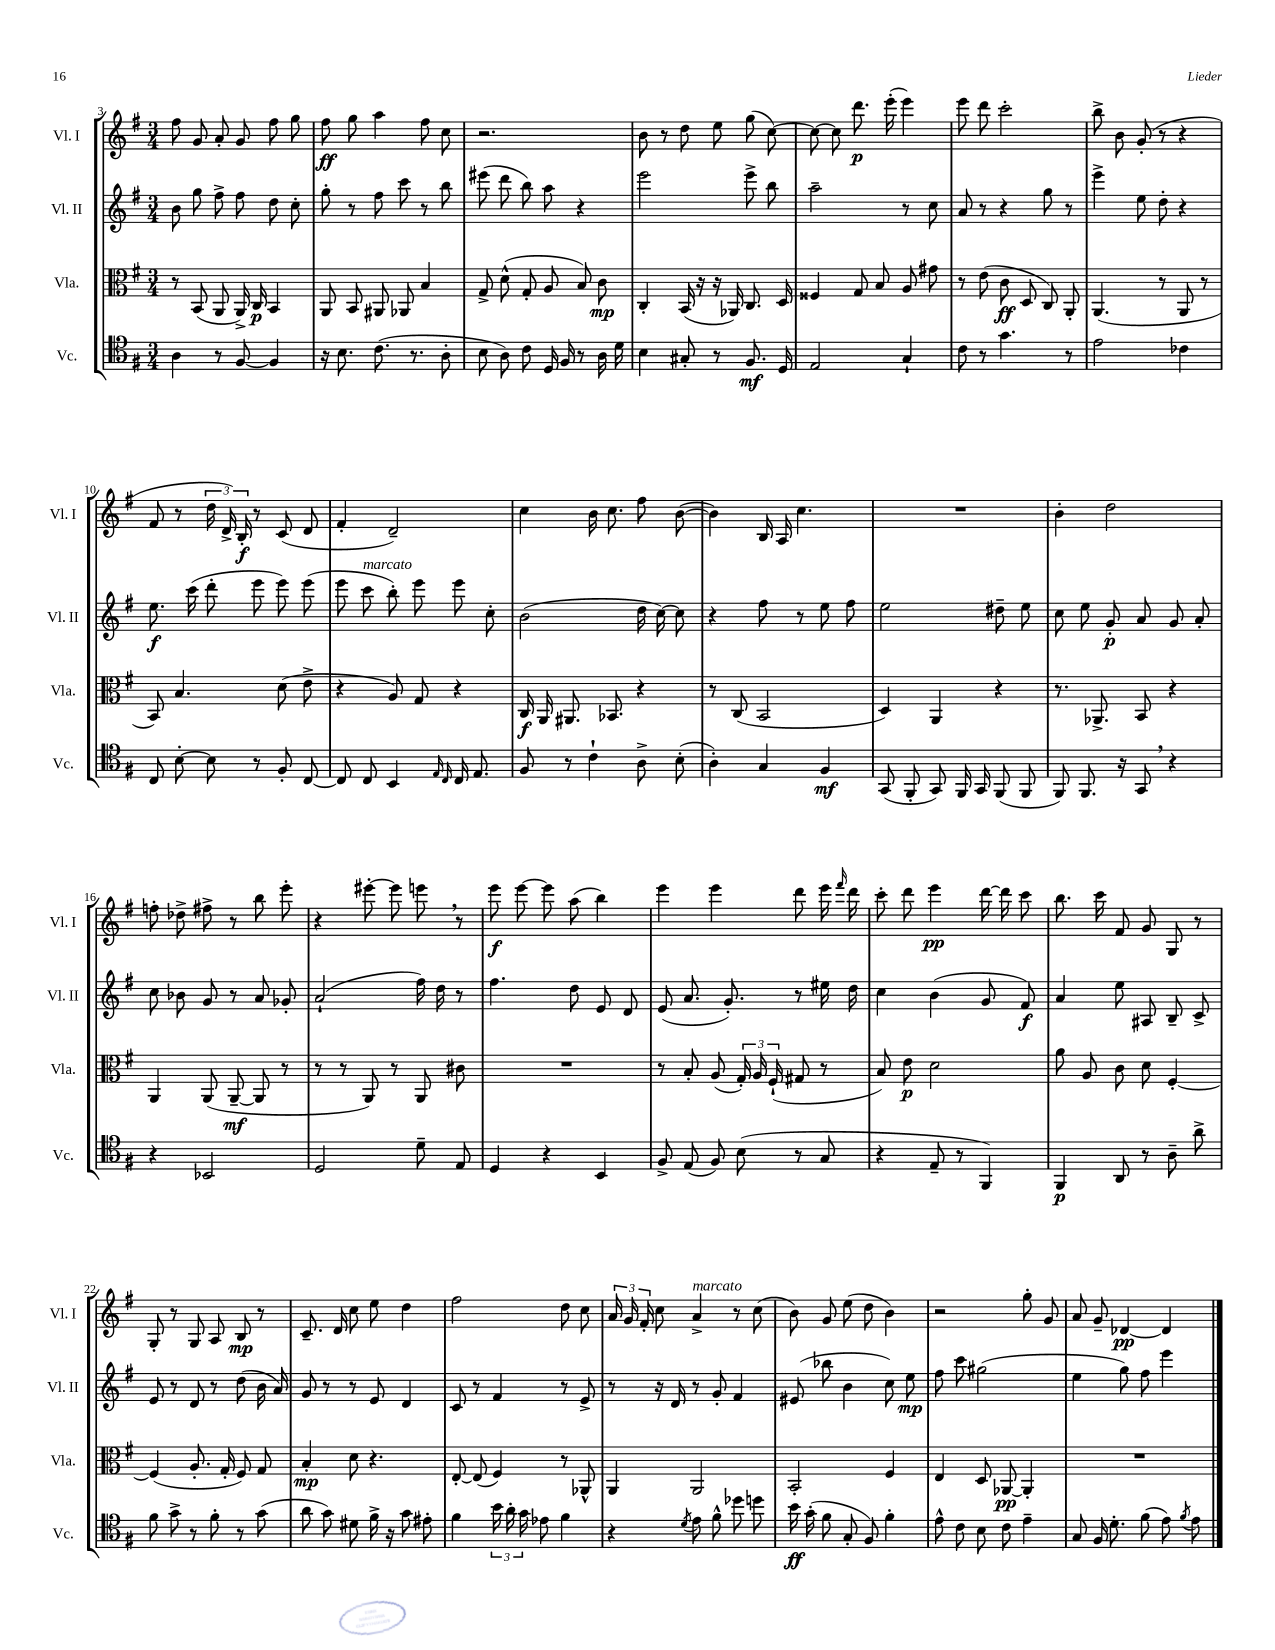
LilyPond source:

<<
\new StaffGroup <<
\new Staff = "s0" \with { instrumentName = "Vl. I" shortInstrumentName = "Vl. I" } {
    \clef treble \key g \major \numericTimeSignature \time 3/4
    \autoBeamOff fis''8 g'8 a'8-. g'8 fis''8 g''8 |
    fis''8\ff g''8 a''4 fis''8 c''8 |
    r2. |
    b'8 r8 d''8 e''8 g''8( c''8~) |
    c''8~ c''8 d'''8.\p e'''16-.( e'''4) |
    e'''8 d'''8 c'''2-. |
    b''8-> b'8 g'8-.( r8 r4 |
    fis'8 r8 \tuplet 3/2 { d''16 d'16->) b16-.\f } r8 c'8( d'8 |
    fis'4-. d'2--) |
    c''4 b'16 c''8. fis''8 b'8~( |
    b'4) b16 a16 c''4. |
    R2. |
    b'4-. d''2 |
    f''8-. des''8-> fis''8-> r8 b''8 e'''8-. |
    r4 eis'''8~-. eis'''8 e'''8 \breathe r8 |
    e'''8\f e'''8~ e'''8 a''8( b''4) |
    e'''4 e'''4 d'''8 e'''16 \grace { fis'''16 } d'''16 |
    c'''8-. d'''8 e'''4\pp d'''16~ d'''16 c'''8 |
    b''8. c'''16 fis'8 g'8 g8 r8 |
    g8-. r8 g8 a8 b8\mp r8 |
    c'8.-- d'16 c''8 e''8 d''4 |
    fis''2 d''8 c''8 |
    \tuplet 3/2 { a'16 g'16 fis'16-. } c''8 a'4->^\markup { \italic "marcato" } r8 c''8( |
    b'8) g'8 e''8( d''8 b'4) |
    r2 g''8-. g'8 |
    a'8 g'8-- des'4~\pp des'4 \bar "|." |
}
\new Staff = "s1" \with { instrumentName = "Vl. II" shortInstrumentName = "Vl. II" } {
    \clef treble \key g \major \numericTimeSignature \time 3/4
    \autoBeamOff b'8 g''8 fis''8-> fis''8 d''8 c''8-. |
    g''8-. r8 fis''8 c'''8 r8 b''8 |
    eis'''8( d'''8 b''8) a''8 r4 |
    e'''2 e'''8-> b''8 |
    a''2-- r8 c''8 |
    a'8 r8 r4 g''8 r8 |
    e'''4-> e''8 d''8-. r4 |
    e''8.\f c'''16( d'''8-. e'''8 e'''8) e'''8( |
    e'''8 c'''8^\markup { \italic "marcato" } b''8-.) e'''8 e'''8 c''8-. |
    b'2( d''16 c''16~) c''8 |
    r4 fis''8 r8 e''8 fis''8 |
    e''2 dis''8-- e''8 |
    c''8 e''8 g'8-.\p a'8 g'8 a'8-. |
    c''8 bes'8 g'8 r8 a'8 ges'8-. |
    a'2-!( fis''16) d''16 r8 |
    fis''4. d''8 e'8 d'8 |
    e'8( a'8. g'8.-.) r8 eis''16 d''16 |
    c''4 b'4( g'8 fis'8\f) |
    a'4 e''8 ais8 b8-- c'8-> |
    e'8 r8 d'8 r8 d''8( b'16 a'16) |
    g'8 r8 r8 e'8 d'4 |
    c'8 r8 fis'4 r8 e'8-> |
    r8 r16 d'16 r8 g'8-. fis'4 |
    eis'8( bes''8 b'4 c''8) e''8\mp |
    fis''8 c'''8 gis''2( |
    e''4 g''8) fis''8 e'''4 \bar "|." |
}
\new Staff = "s2" \with { instrumentName = "Vla." shortInstrumentName = "Vla." } {
    \clef alto \key g \major \numericTimeSignature \time 3/4
    \autoBeamOff r8 b,8( a,8 a,16->) c16\p b,4 |
    a,8 b,8 ais,8 aes,8 b4 |
    g8-> d'8-^( g8-. a8 b8) c'8\mp |
    c4-. b,16( r16 r16 aes,16) c8. d16 |
    fisis4 g8 b8 a8 gis'8 |
    r8 e'8( c'8\ff d8 c8) a,8-. |
    a,4.( r8 a,8 r8 |
    b,8) b4. d'8( e'8-> |
    r4 a8) g8 r4 |
    c16\f a,16 ais,8. bes,8. r4 |
    r8 c8( b,2 |
    d4) a,4 r4 |
    r8. aes,8.-> b,8 r4 |
    a,4 a,8( a,8~--\mf a,8 r8 |
    r8 r8 a,8) r8 a,8 cis'8 |
    R2. |
    r8 b8-. a8( \tuplet 3/2 { g16-.) a16 fis16-!( } gis8 r8 |
    b8) e'8\p d'2 |
    a'8 a8 c'8 d'8 fis4~-. |
    fis4( a8.-. g16-. fis8) g8 |
    b4-.\mp d'8 r4. |
    e8~-. e8( fis4) r8 aes,8-^ |
    a,4 a,2 |
    b,2-. fis4 |
    e4 d8 aes,8~\pp aes,4-. |
    R2. \bar "|." |
}
\new Staff = "s3" \with { instrumentName = "Vc." shortInstrumentName = "Vc." } {
    \clef tenor \key g \major \numericTimeSignature \time 3/4
    \autoBeamOff a4 r8 fis8~ fis4 |
    r16 b8. c'8.( r8. a8-. |
    b8 a8) c'8 d16 fis16 r8 a16 d'16 |
    b4 gis8-. r8 fis8.\mf d16 |
    e2 g4-! |
    c'8 r8 g'4. r8 |
    e'2 ces'4 |
    c8 b8~-. b8 r8 fis8-. c8~ |
    c8 c8 b,4 \grace { e16 c16 } c16 e8. |
    fis8 r8 c'4-! a8-> b8-.( |
    a4-.) g4 fis4\mf |
    g,8( fis,8-. g,8) fis,16 g,16 fis,8( fis,8 |
    fis,8) fis,8. r16 g,8 \breathe r4 |
    r4 bes,2 |
    d2 d'8-- e8 |
    d4 r4 b,4 |
    fis8-> e8( fis8) b8( r8 g8 |
    r4 e8-- r8 fis,4) |
    fis,4\p a,8 r8 a8-- a'8-> |
    fis'8 g'8-> r8 fis'8-. r8 g'8( |
    a'8 g'8) dis'8 fis'16-> r16 g'8 eis'8-. |
    fis'4 \tuplet 3/2 { b'16 a'16-. g'16 } ees'8 fis'4 |
    r4 \acciaccatura { d'8 } e'8 fis'8-^ des''8 d''8 |
    b'16\ff g'16-.( fis'8 g8-. fis8) fis'4-. |
    e'8-^ c'8 b8 c'8 e'4-- |
    g8 fis16 d'8.-. fis'8( e'8) \acciaccatura { fis'8 } e'8 \bar "|." |
}
>>
>>
\layout { \context { \Score currentBarNumber = #3 } }
